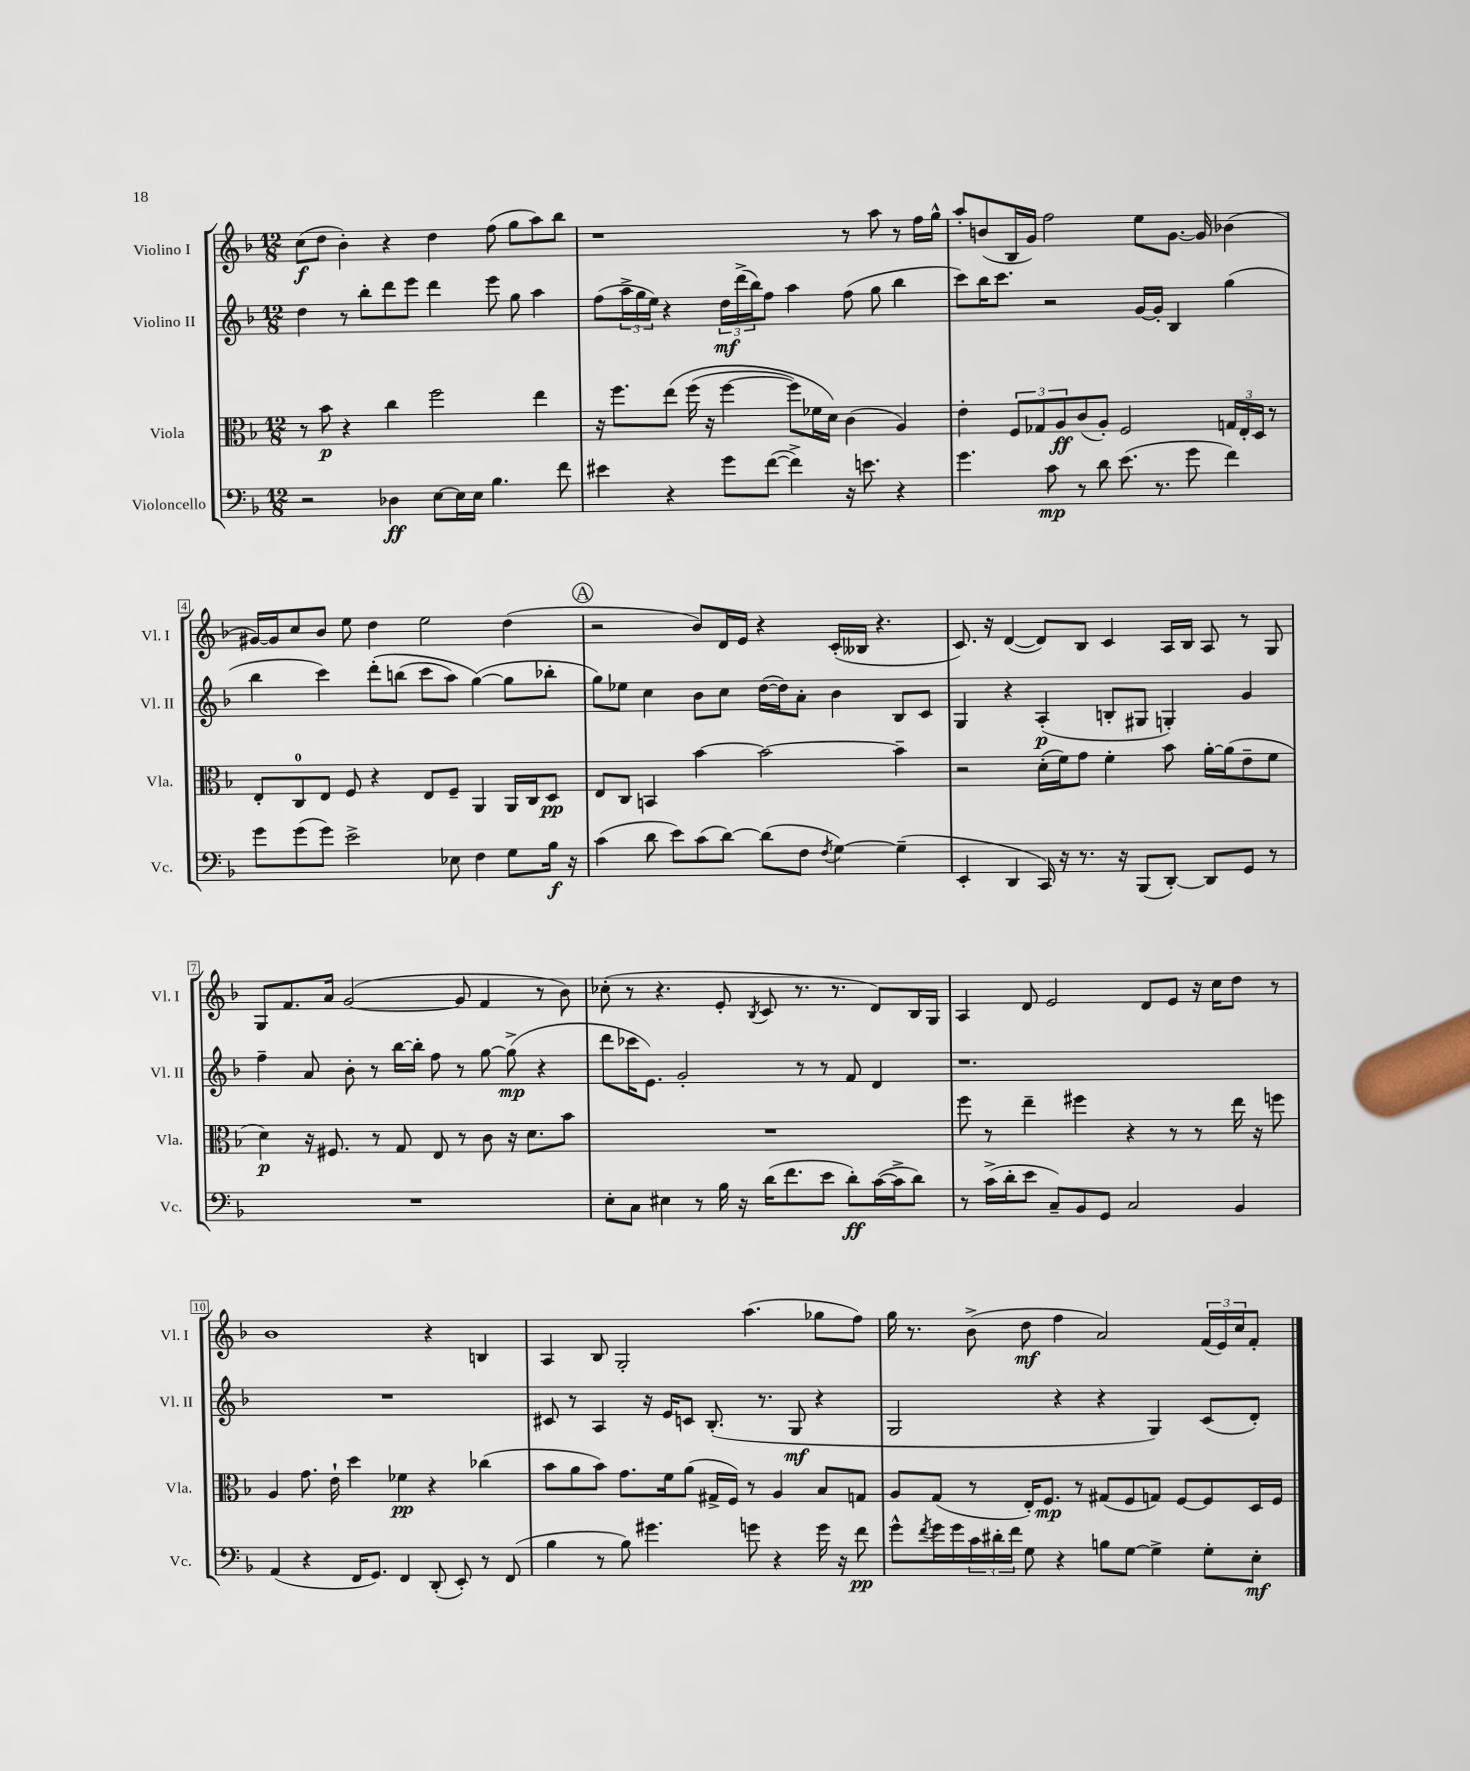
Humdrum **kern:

**kern	**kern	**kern	**kern
*staff4	*staff3	*staff2	*staff1
*clefF4	*clefC3	*clefG2	*clefG2
*k[b-]	*k[b-]	*k[b-]	*k[b-]
*M12/8	*M12/8	*M12/8	*M12/8
2r	8r	4dd	(8cc
.	8b-	.	8dd
.	4r	8r	4b-')
.	.	8bb-'	.
4D-	4cc	8ddd	4r
.	.	8eee	.
[8E	2ff	4ddd	4dd
16E]	.	.	.
16E	.	.	.
4.B-	.	8eee	(8ff
.	.	8gg	8gg
.	4ee	4aa	8aa)
8f	.	.	8bb-
=	=	=	=
4e#	16r	(8ff	1r
.	8.ff	.	.
.	.	24aa^	.
.	.	24gg	.
.	.	24ee)	.
4r	&(8ee	4r	.
.	(16ff	.	.
.	16r	.	.
8g	[4ff	24dd	.
.	.	(24ddd^	.
.	.	24bb-)	.
([8f	.	8ff	.
4f^])	8ff])	4aa	.
.	16f-	.	.
.	16d&)	.	.
16r	(4c	(8ff	8r
8.e	.	.	.
.	.	8gg	8aa
4r	4A)	4bb-	8r
.	.	.	16ff
.	.	.	16gg^^
=	=	=	=
4.g	4e'	8ccc)	8aa'
.	.	16bb-	(8b
.	.	8.ccc	.
.	12F	.	16B-
.	.	.	16g)
.	12G-	.	.
8c	.	2r	2ff
.	12A	.	.
8r	(8c	.	.
8d	8A')	.	.
(8.e	2F	.	.
.	.	[16g	8ee
8.r	.	16g']	.
.	.	4B-	[8.g
8g	.	.	.
.	.	.	16g]
4f)	24G	(4gg	(4b-
.	24E'	.	.
.	24D	.	.
.	8r	.	.
=	=	=	=
8g	8E'	4bb-	[16g#)
.	.	.	16g#]
(8g	8C	.	8cc
8g)	8E	4ccc)	8b-
2e^	8F	.	8ee
.	4r	&(8ddd'	4dd
.	.	(8bb	.
.	8E	8ccc	2ee
8E-	8F~	8aa)	.
4F	4AA	([4gg&)	.
8G	16AA	8gg]	(4dd
.	16C	.	.
16B-	8D	8bb-'	.
16r	.	.	.
=	=	=	=
(4c	8E	8gg)	2r
.	8C	8ee-	.
8d	4BB	4cc	.
8e)	.	.	.
(8c	[4b-	8b-	8b-)
[8d)	.	8cc	16d
.	.	.	16e
(8d]	2b-_	([16dd	4r
.	.	16dd])	.
8F	.	8a'	.
8qF	.	.	.
[4G)	.	4b-	(16c'
.	.	.	16B--
.	.	.	4.r
(4G~]	4b-~]	8B-	.
.	.	8c	.
=	=	=	=
4EE'	2r	4G	8.c)
.	.	.	16r
4DD	.	4r	([4d
16CC)	(16d'	(4A'	8d])
16r	16f)	.	.
8.r	8g	.	8B-
.	4f'	8B'	4c
16r	.	.	.
(8BBB-	.	8G#	.
[8DD')	8b-	4G')	16A
.	.	.	16B-
8DD]	[16a'	.	8A
.	(16a]	.	.
8GG	8e~	4g	8r
8r	8f	.	8G
=	=	=	=
1.r	4d)	4ff~	8G
.	.	.	8.f
.	16r	8a	.
.	8.F#	.	16a
.	.	8b-'	([2g
.	8r	8r	.
.	8G	[16bb-	.
.	.	16bb-']	.
.	8E	8ff	.
.	8r	8r	8g]
.	8c	[8gg	4f
.	16r	(8gg^]	.
.	8.d	.	.
.	.	4r	8r
.	8b-	.	8b-)
=	=	=	=
8E'	1.r	8ddd	(8cc-'
8C	.	16ccc-	8r
.	.	8.e)	.
4E#	.	.	4.r
.	.	2g'	.
8r	.	.	.
16B-	.	.	8e'
16r	.	.	.
.	.	.	8qB-
(16d	.	.	8c
8.f	.	.	.
.	.	8r	8.r
8e	.	8r	.
.	.	.	8.r
8d')	.	8f	.
([16c	.	4d	8d)
16c^]	.	.	.
8d)	.	.	16B-
.	.	.	16G
=	=	=	=
8r	8ff	1.r	4A
(16c^	8r	.	.
16d'	.	.	.
8e	4ee~	.	8d
8C~)	.	.	2e
8BB-	4ff#	.	.
8GG	.	.	.
2C	4r	.	.
.	.	.	8d
.	8r	.	8e
.	8r	.	16r
.	.	.	16cc
4BB-	16ee	.	8dd
.	16r	.	.
.	8ff	.	8r
=	=	=	=
(4AA	4A	1.r	1b-
4r	8.g	.	.
.	16e`	.	.
16FF	4dd	.	.
8.GG)	.	.	.
4FF	4f-	.	.
(8DD'	4r	.	4r
8EE')	.	.	.
8r	(4cc-	.	4B
(8FF	.	.	.
=	=	=	=
4B-	8b-	8c#	4A
.	8a	8r	.
8r	8b-)	4A	8B-
8B-)	8.g	.	2G'
4.g#	.	16r	.
.	16f	16e	.
.	(8a	8c	.
.	16G#^	(8.B-'	.
.	16F)	.	.
8g	8r	.	(4.aa
.	.	8.r	.
4r	4A	.	.
.	.	8G	.
16g	8B-	4r	8gg-
16r	.	.	.
8f	8G	.	8ff)
=	=	=	=
8g^^	8A	2G	16gg
.	.	.	8.r
8qf	.	.	.
16g	(8G	.	.
16g	.	.	.
24c	8r	.	(8b-^
24d#'	.	.	.
24f	.	.	.
8G	16E')	.	8dd
.	8.F	.	.
4r	.	4r	4ff
.	8r	.	.
8B	(8G#	4r	2a)
[8G	8F	.	.
4G^]	8G)	4G)	.
.	[8F	.	.
8G'	8F]	(8c	(24f
.	.	.	24e)
.	.	.	24cc
8E'	16D	8d')	8f'
.	16F	.	.
==	==	==	==
*-	*-	*-	*-
